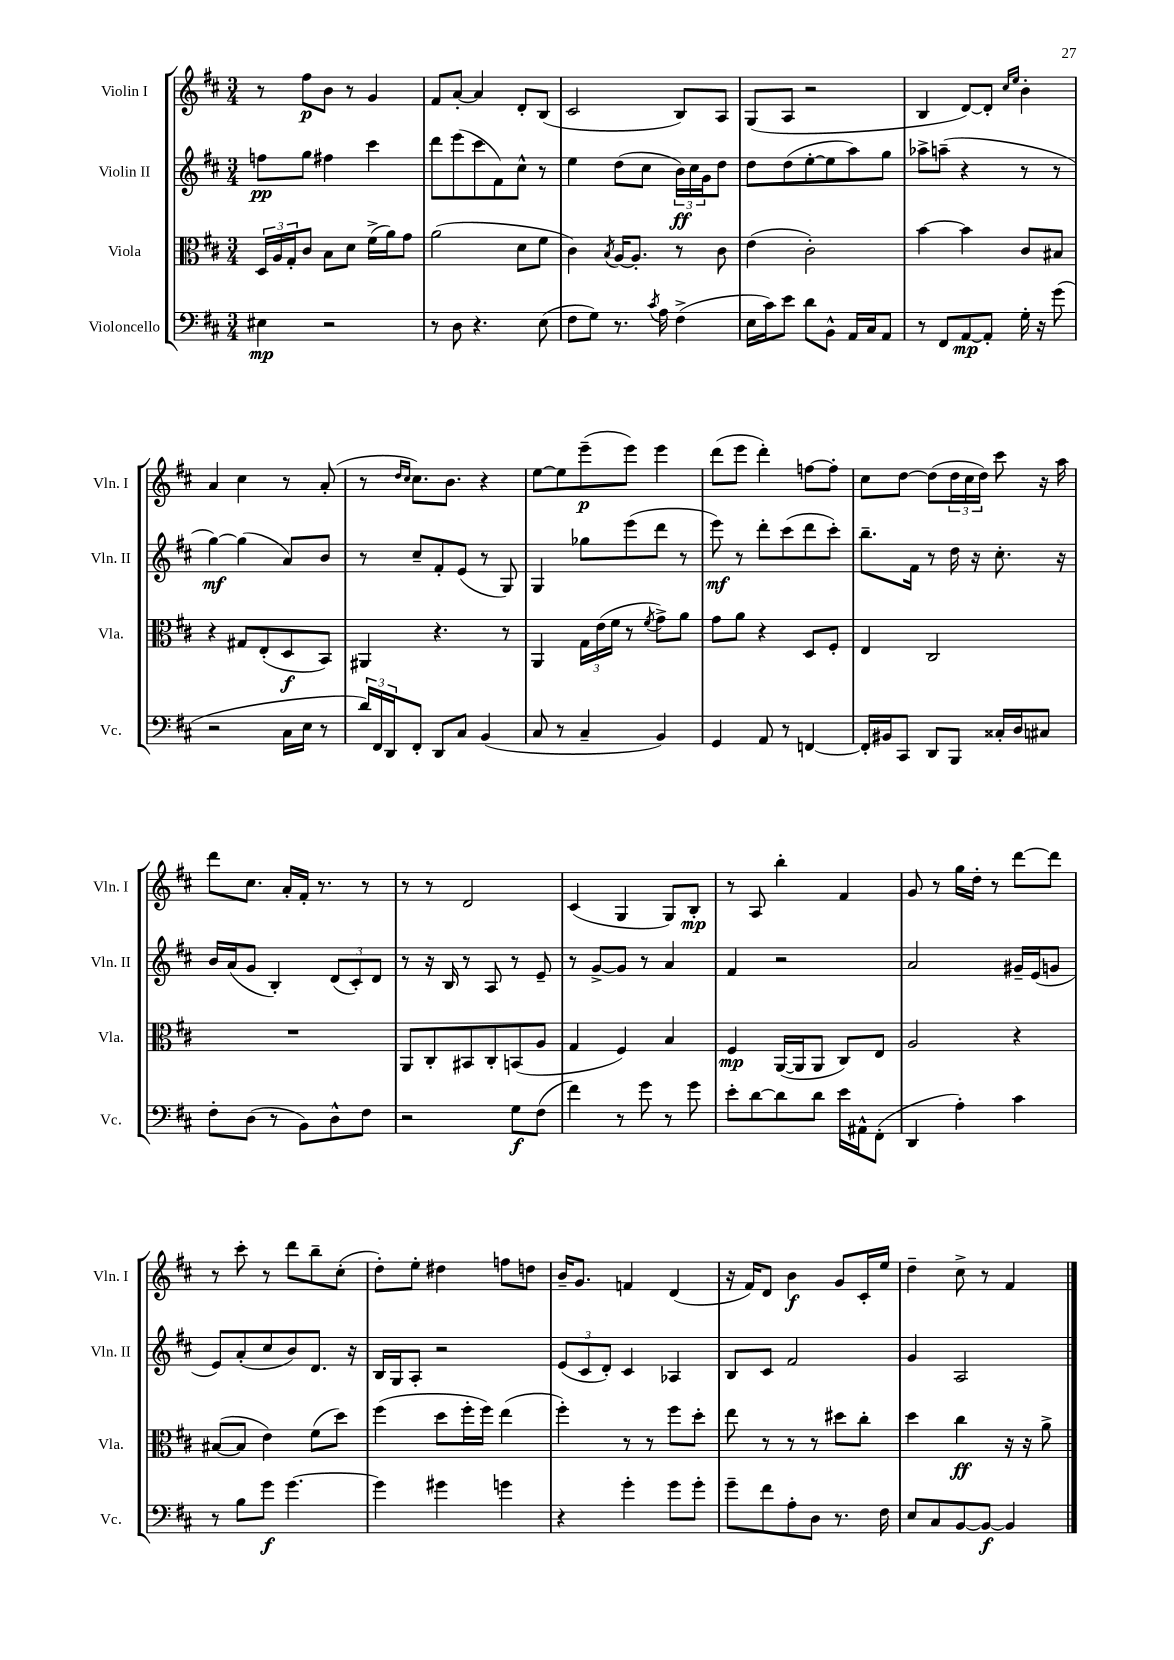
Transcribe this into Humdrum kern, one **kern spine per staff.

**kern	**kern	**kern	**kern
*staff4	*staff3	*staff2	*staff1
*clefF4	*clefC3	*clefG2	*clefG2
*k[f#c#]	*k[f#c#]	*k[f#c#]	*k[f#c#]
*M3/4	*M3/4	*M3/4	*M3/4
4E#	24D	8ff	8r
.	24A	.	.
.	24G'	.	.
.	8c#	8gg	8ff#
2r	8B	4ff#	8b
.	8d	.	8r
.	(16f#^	4ccc#	4g
.	16a)	.	.
.	8g	.	.
=	=	=	=
8r	(2a	8ddd	8f#
8D	.	(8eee	[8a'
4.r	.	8ccc#	4a]
.	.	8f#)	.
.	8d	8cc#^^	8d'
(8E	8f#	8r	(8B
=	=	=	=
8F#	4c#)	4ee	2c#
8G)	.	.	.
.	8qB	.	.
8.r	[16A	(8dd	.
.	8.A']	.	.
.	.	8cc#	.
8qc#	.	.	.
16A	.	.	.
(4F#^	8r	24b)	8B)
.	.	24cc#	.
.	.	24g	.
.	8c#	8dd	8A
=	=	=	=
16E	(4e	8dd	(8G
16c#)	.	.	.
8e	.	(8dd	8A
8d	2c#')	[8ee'	2r
8BB^^	.	8ee]	.
16AA	.	8aa)	.
16C#	.	.	.
8AA	.	8gg	.
=	=	=	=
8r	[4b	8aa-^	4B
8FF#	.	(8aa~	.
[8AA	4b]	4r	[8d)
8AA']	.	.	8d']
.	.	.	16qqcc#
.	.	.	16qqee
16G'	8c#	8r	4b'
16r	.	.	.
(8g	8B#	8r	.
=	=	=	=
2r	4r	[4gg)	4a
.	8G#	(4gg]	4cc#
.	(8E'	.	.
16C#	8D	8a)	8r
16E	.	.	.
8r	8BB)	8b	(8a'
=	=	=	=
24d)	4AA#	8r	8r
24FF#	.	.	.
24DD	.	.	.
.	.	.	16qqdd
.	.	.	16qqcc#
8FF#'	.	8cc#~	8.cc#)
8DD	4.r	8f#'	.
.	.	.	8.b
8C#	.	(8e	.
(4BB	.	8r	4r
.	8r	8G)	.
=	=	=	=
8C#	4AA	4G	[8ee
8r	.	.	8ee]
4C#~	24G	8gg-	(8eee~
.	(24e	.	.
.	24f#	.	.
.	8r	(8eee	8eee)
.	8qf#	.	.
4BB)	8g^)	8ddd	4eee
.	8a	8r	.
=	=	=	=
4GG	8g	8eee)	(8ddd
.	8a	8r	8eee
8AA	4r	8ddd'	4ddd')
8r	.	(8ccc#	.
[4FF	8D	8ddd	[8ff
.	8F#'	8ccc#')	8ff']
=	=	=	=
16FF']	4E	8.bb~	8cc#
16BB#	.	.	.
8CC#	.	.	[8dd
.	.	16f#	.
8DD	2C#	8r	(8dd]
8BBB	.	16dd	24dd
.	.	.	24cc#
.	.	16r	.
.	.	.	24dd)
16C##'	.	8.cc#'	8ccc#
16D	.	.	.
8C#	.	.	16r
.	.	16r	16aa
=	=	=	=
8F#'	2.r	16b	8ddd
.	.	(16a	.
(8D	.	8g	8.cc#
8r	.	4B')	.
.	.	.	16a'
8BB)	.	.	16f#'
.	.	.	8.r
8D^^	.	(12d	.
.	.	12c#')	.
8F#	.	.	8r
.	.	12d	.
=	=	=	=
2r	8AA	8r	8r
.	8C#'	16r	8r
.	.	16B	.
.	8BB#	8r	2d
.	8C#'	8A	.
8G	(8BB	8r	.
(8F#	8A	8e~	.
=	=	=	=
4f#)	4G	8r	(4c#
.	.	[8g^	.
8r	4F#)	8g]	4G
8g	.	8r	.
8r	4B	4a	8G)
8g	.	.	8B'
=	=	=	=
8e'	4F#	4f#	8r
[8d	.	.	8A
8d]	([16AA	2r	4bb'
.	16AA]	.	.
8d	8AA	.	.
16e	8C#)	.	4f#
16AA#^^	.	.	.
(8FF#'	8E	.	.
=	=	=	=
4DD	2A	2a	8g
.	.	.	8r
4A')	.	.	16gg
.	.	.	16dd'
.	.	.	8r
4c#	4r	16g#~	[8ddd
.	.	(16e	.
.	.	8g	8ddd]
=	=	=	=
8r	([8B#	8e)	8r
8B	8B#]	(8a'	8ccc#'
8g	4e)	8cc#	8r
[4.g	.	8b)	8ddd
.	(8f#	8.d	8bb~
.	8dd)	.	(8cc#'
.	.	16r	.
=	=	=	=
4g]	(4ff#	16B	8dd')
.	.	16G	.
.	.	8A'	8ee'
4g#	8dd	2r	4dd#
.	16ff#'	.	.
.	16ff#)	.	.
4g	(4ee	.	8ff
.	.	.	8dd
=	=	=	=
4r	4ff#')	(12e	16b~
.	.	.	8.g
.	.	12c#	.
.	.	12d')	.
4g'	8r	4c#	4f
.	8r	.	.
8g	8ff#	4A-	(4d
8g'	8dd'	.	.
=	=	=	=
8g~	8ee	8B	16r
.	.	.	16f#)
8f#	8r	8c#	8d
8A'	8r	2f#	4b
8D	8r	.	.
8.r	8dd#	.	8g
.	8cc#'	.	16c#'
16F#	.	.	16ee
=	=	=	=
8E	4dd	4g	4dd~
8C#	.	.	.
[8BB	4cc#	2A	8cc#^
8BB_	.	.	8r
4BB]	16r	.	4f#
.	16r	.	.
.	8a^	.	.
==	==	==	==
*-	*-	*-	*-
